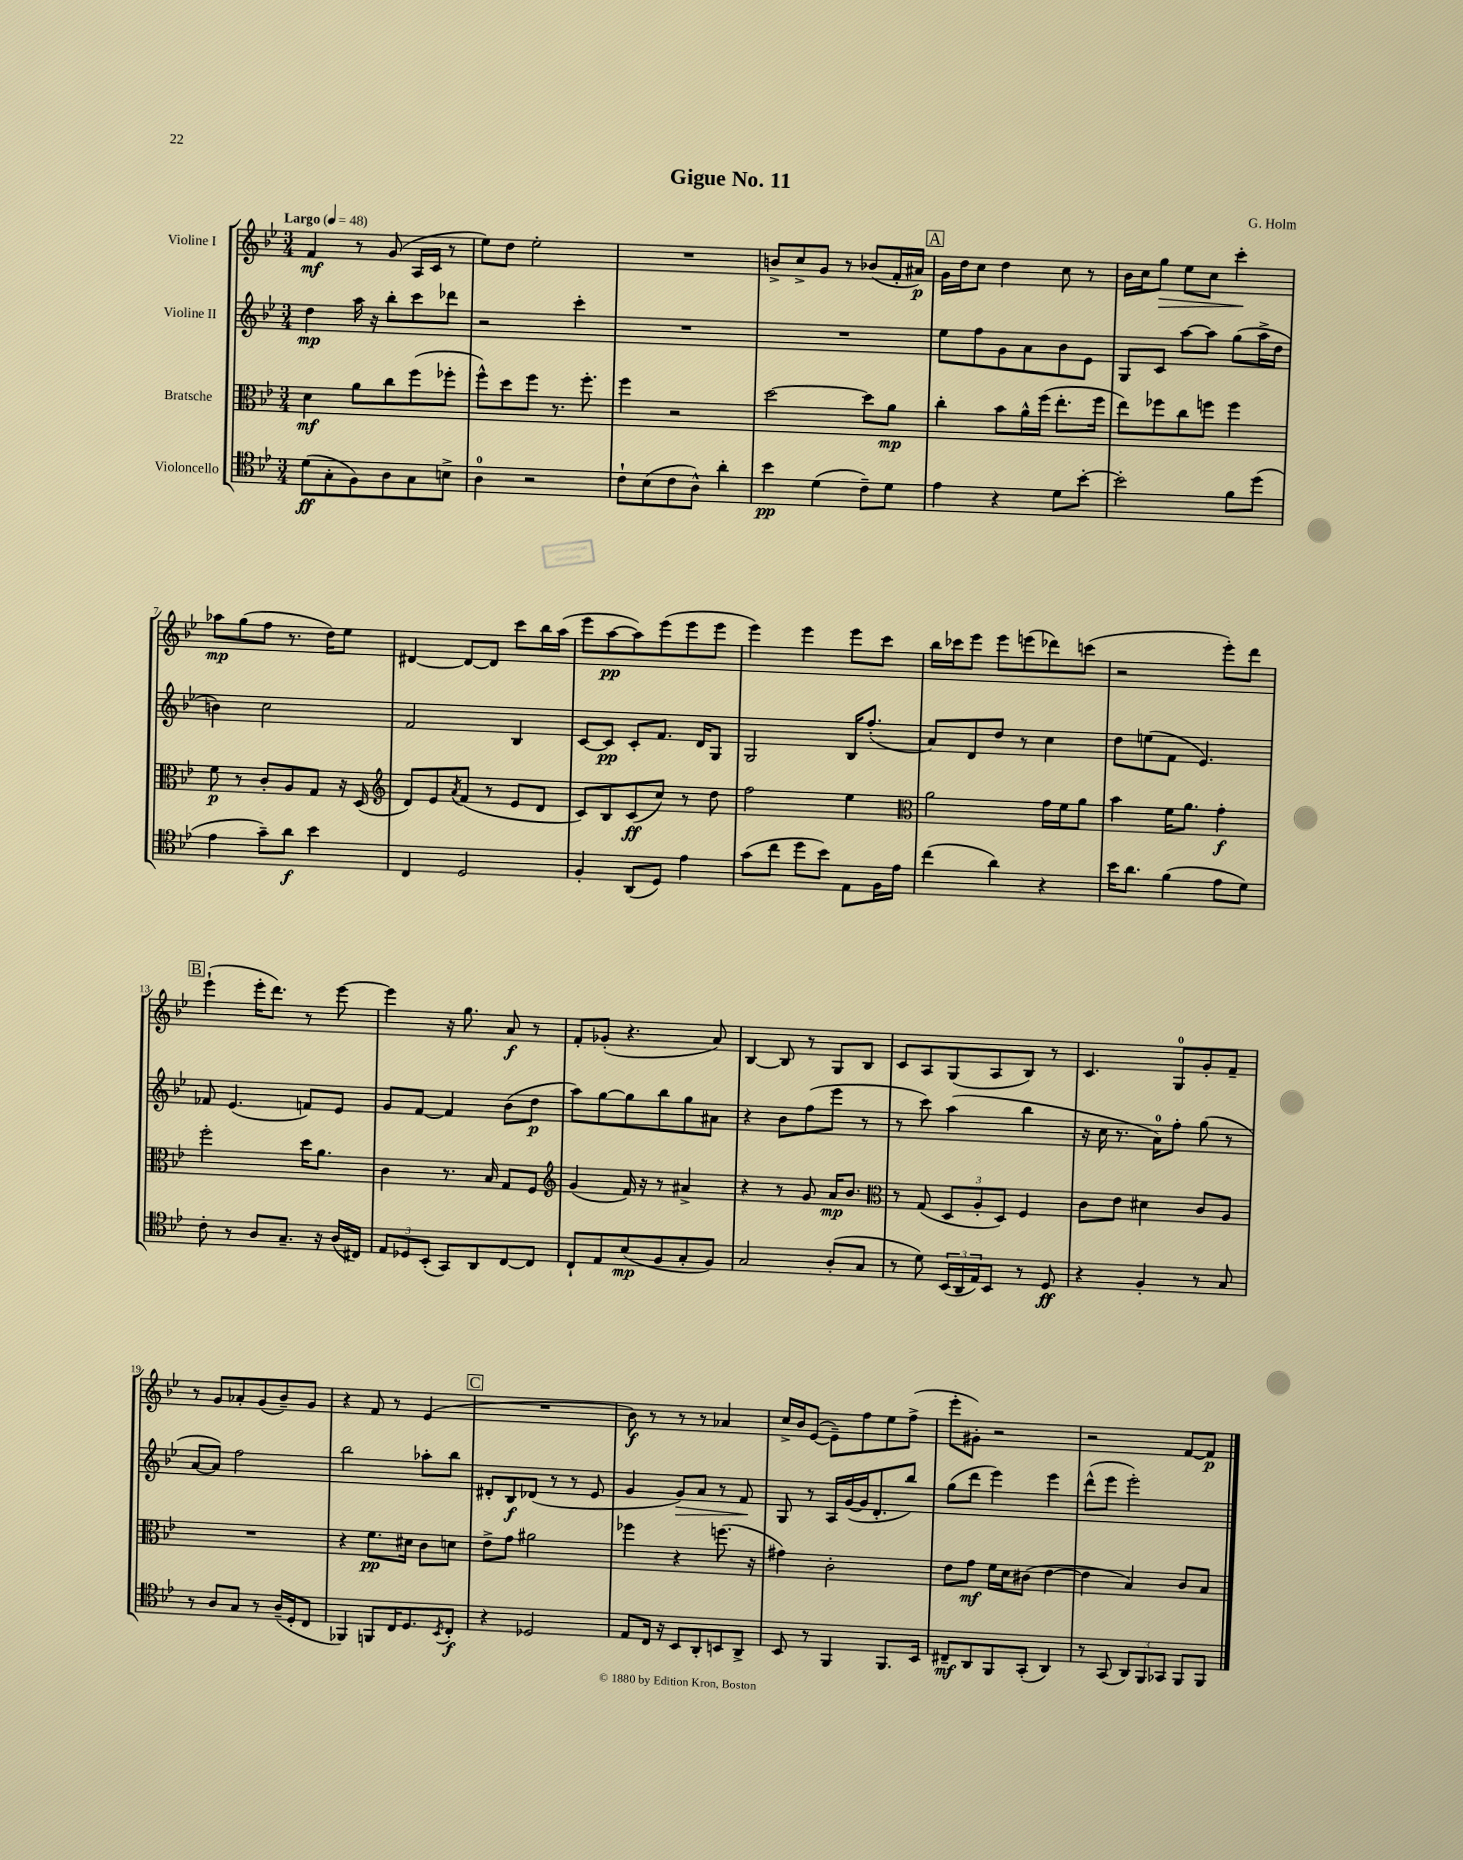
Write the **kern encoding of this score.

**kern	**kern	**kern	**kern
*staff4	*staff3	*staff2	*staff1
*clefC4	*clefC3	*clefG2	*clefG2
*k[b-e-]	*k[b-e-]	*k[b-e-]	*k[b-e-]
*M3/4	*M3/4	*M3/4	*M3/4
*MM48	*MM48	*MM48	*MM48
(8d	4d	4dd	4f
8G'	.	.	.
8F)	8a	16aa	8r
.	.	16r	.
8A	8cc	8bb-'	(8g
8G	(8ff	8ccc	16A
.	.	.	16c
8B^	8ff-'	8ddd-	8r
=	=	=	=
4A	8ff^^)	2r	8ee-)
.	8dd	.	8dd
2r	8ff	.	2ee-'
.	8.r	.	.
.	.	4ccc'	.
.	8.ff'	.	.
=	=	=	=
8c`	4ff	2.r	2.r
(8B-	.	.	.
8c	2r	.	.
8A^^)	.	.	.
4a'	.	.	.
=	=	=	=
4b-	[2dd	2.r	8b^
.	.	.	8cc^
(4d	.	.	8g
.	.	.	8r
8c~)	8dd]	.	(8b-
8d	8a	.	16f'
.	.	.	16a#)
=	=	=	=
4e-	4cc'	8ee-	16g
.	.	.	16dd
.	.	8ff	8cc
4r	8b-	8g	4dd
.	16a^^	8a	.
.	(16ff	.	.
8d	8.ee-'	8b-	8cc
[8b-'	.	8e-	8r
.	16ff	.	.
=	=	=	=
2b-']	8ee-)	8G	16b-
.	.	.	16cc
.	8ff-	8c	8gg
.	8cc	[8aa	8ee-
.	8ff	8aa]	8cc
8f	4ff	(8gg	4ccc'
(8dd	.	16aa^	.
.	.	16dd	.
=	=	=	=
4e-	8f	4b)	8aa-
.	8r	.	(8gg
8g~)	8c'	2cc	8ff
8a	8A	.	8.r
4b-	8G	.	.
.	.	.	16dd)
.	16r	.	8ee-
.	(16D	.	.
=	=	=	=
*	*clefG2	*	*
4C	8d)	2f	[4d#
.	8e-	.	.
.	8qa	.	.
2D	(8f	.	8d#_
.	8r	.	8d#]
.	8e-	4B-	8ccc
.	8d	.	16bb-
.	.	.	(16aa
=	=	=	=
4F'	8c)	[8c	8eee-
.	8B-	8c]	[8aa
(8AA	(8c	8c'	8aa])
8D)	8cc)	8.f	(8eee-
4e-	8r	.	8eee-
.	.	16d	.
.	8dd	8G	8eee-
=	=	=	=
(8g	2ff	2G	4eee-)
8cc	.	.	.
8dd	.	.	4eee-
8b-)	.	.	.
8E-	4ee-	16B-	8eee-
.	.	(8.ff'	.
16F	.	.	8ccc
16e-	.	.	.
=	=	=	=
*	*clefC3	*	*
(4cc	2a	8a)	16bb-
.	.	.	16ccc-
.	.	8d	8eee-
4a)	.	8dd	8eee-
.	.	8r	(8eee
4r	16g	4cc	8ddd-)
.	16f	.	.
.	8a	.	(8ccc
=	=	=	=
16b-	4b-	8dd	2r
8.a	.	.	.
.	.	(8ee	.
(4f	16f	8f	.
.	8.a	.	.
.	.	4.e-)	.
8e-	4g'	.	8eee-')
8d)	.	.	8ddd
=	=	=	=
8c'	2ff'	8f-	(4eee-`
8r	.	(4.e-	.
8A	.	.	16eee-'
.	.	.	8.ddd)
8.G~	.	.	.
.	16dd	8f)	8r
16r	8.a	.	.
(16A	.	8e-	[8eee-
16C#)	.	.	.
=	=	=	=
12E-	4c	8g	4eee-]
12D-	.	.	.
.	.	[8f	.
(12BB-'	.	.	.
8GG)	8.r	4f]	16r
.	.	.	8.gg
8AA	.	.	.
.	16B-	.	.
[8C	8G	(8b-	8a
8C]	8F	8dd	8r
=	=	=	=
*	*clefG2	*	*
8C`	(4g	8aa)	8f'
8E-	.	[8gg	(8g-'
(8B-	16f)	8gg]	4.r
.	16r	.	.
8F	8r	8bb-	.
8G'	4a#^	8gg	.
8F)	.	8a#	8a)
=	=	=	=
2G	4r	4r	[4B-
.	8r	8b-	8B-]
.	8g	(8ff	8r
(8A'	16a	8eee-	8G
.	8.b-	.	.
8G	.	8r	8B-
=	=	=	=
*	*clefC3	*	*
8r	8r	8r	8c
8d)	(8G	8ccc)	8A
(24BB-	12D	(4aa	(8G
24AA	.	.	.
24E-)	12A'	.	.
8BB-	.	.	8A
.	12D)	.	.
8r	4F	4bb-	8B-)
8D	.	.	8r
=	=	=	=
4r	8c	16r	4.c
.	.	16cc	.
.	8e-	8.r	.
4F'	4d#	.	.
.	.	16a)	.
.	.	8ff'	8G
8r	8c	(8gg	8g'
8G	8A	8r	8f~
=	=	=	=
8r	2.r	[8a	8r
8A	.	8a])	8g
8G	.	2ff	8a-'
8r	.	.	(8g
(16A~	.	.	8b-~)
16D'	.	.	.
8C	.	.	8g
=	=	=	=
4FF-)	4r	2bb-	4r
8FF	8.f	.	8f
16C	.	.	8r
8.D	16d#	.	.
.	8c	8aa-'	(4e-
8qBB-	.	.	.
8C'	8d	8bb-	.
=	=	=	=
4r	8e-^	8d#'	2.r
.	8g	8B-	.
2D-	2a#	(8d-	.
.	.	8r	.
.	.	8r	.
.	.	8e-	.
=	=	=	=
8E-	4ff-	4g	8b-)
16C	.	.	8r
16r	.	.	.
8BB-	4r	8g)	8r
8AA'	.	8a	8r
8BB	(8.ff	8r	4a-
8AA^	.	8f	.
.	16r	.	.
=	=	=	=
8BB-	4g#)	8G	16cc^
.	.	.	16b-
8r	.	8r	([8e-
4FF	2c'	16A	8e-~])
.	.	([16g	.
.	.	16g]	8ff
.	.	8.d'	.
8.FF	.	.	8ee-
.	.	8bb-)	(8ff^
16BB-	.	.	.
=	=	=	=
8C#~	8e-	(8gg	8eee-'
8AA	8g	8ddd	8g#')
8FF	16f	4eee-)	2r
.	16d	.	.
(8GG'	(8c#	.	.
4AA)	[4e-	4eee-	.
=	=	=	=
8r	4e-]	(8ddd^^	2r
(8GG	.	8eee-	.
12AA)	4B-)	2eee-')	.
12FF	.	.	.
12GG-	.	.	.
8FF	8c	.	[8f
8FF	8B-	.	8f]
==	==	==	==
*-	*-	*-	*-
